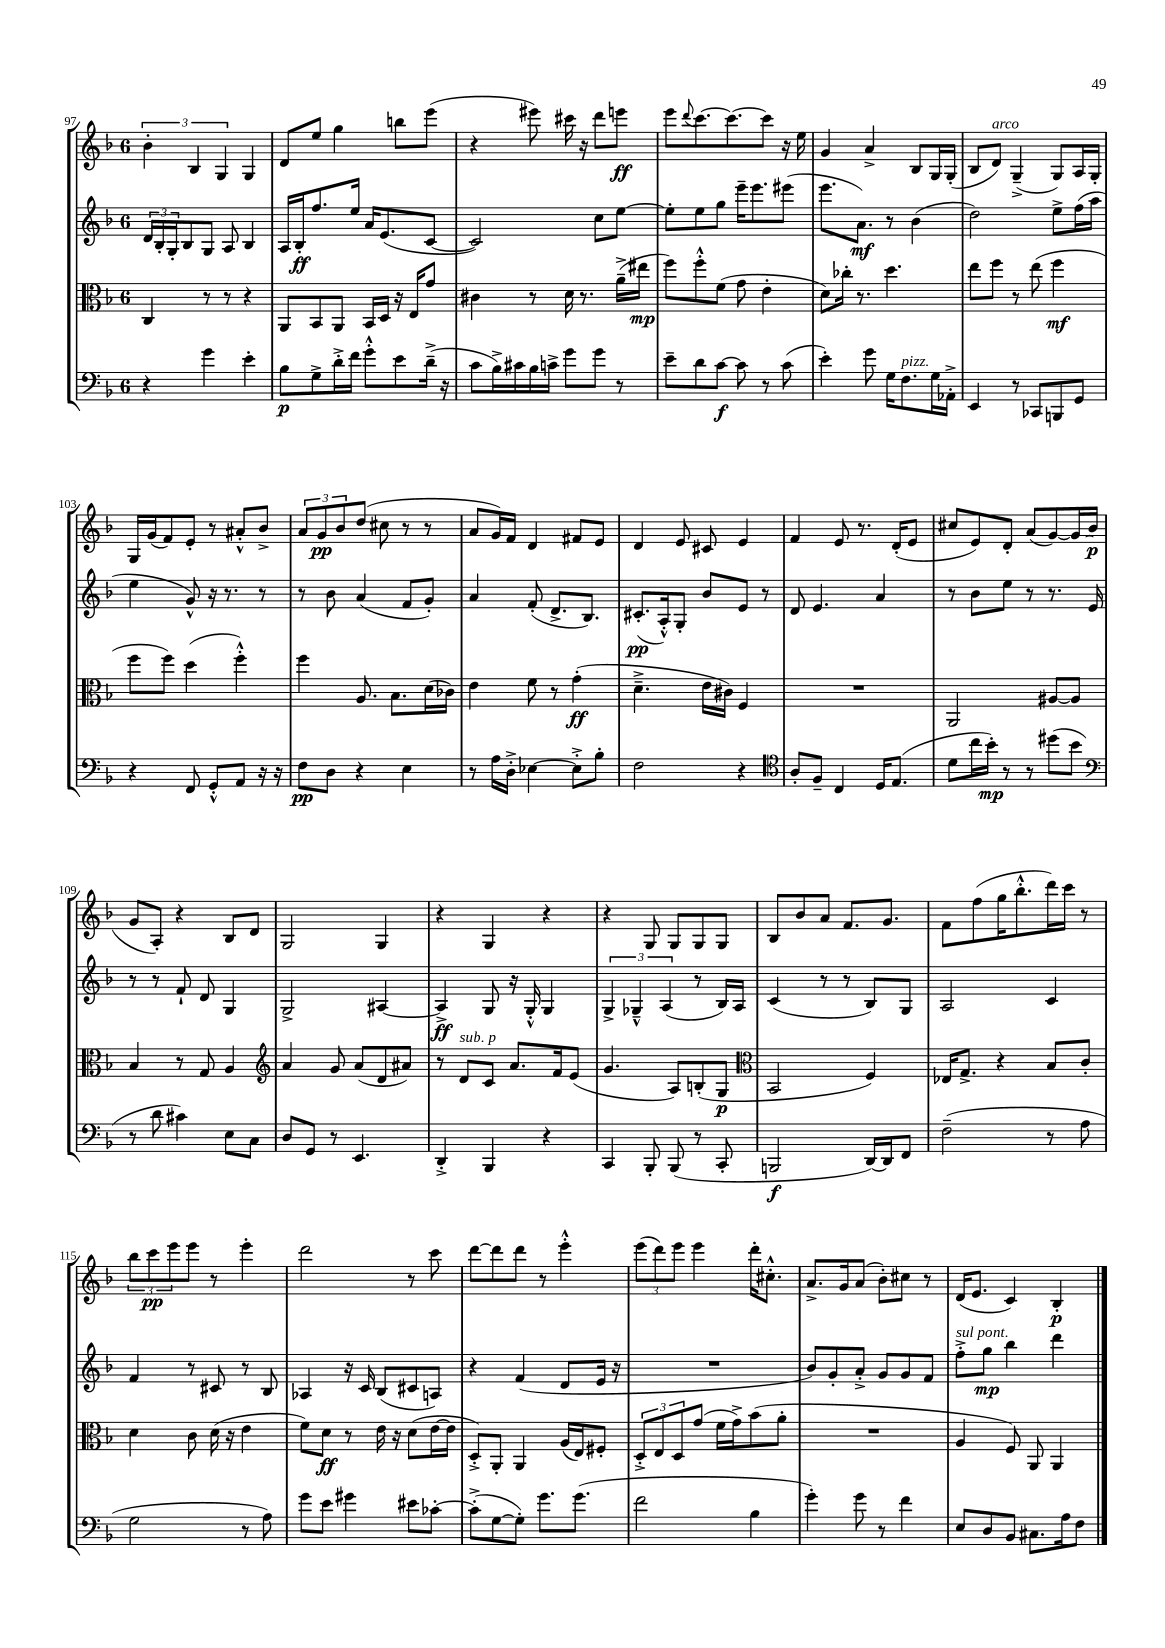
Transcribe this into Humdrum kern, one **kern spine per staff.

**kern	**dynam	**kern	**dynam	**kern	**dynam	**kern	**dynam
*part4	*part4	*part3	*part3	*part2	*part2	*part1	*part1
*staff4	*staff4	*staff3	*staff3	*staff2	*staff2	*staff1	*staff1
*clefF4	*	*clefC3	*	*clefG2	*	*clefG2	*
*k[b-]	*	*k[b-]	*	*k[b-]	*	*k[b-]	*
*M6/8	*	*M6/8	*	*M6/8	*	*M6/8	*
=97	=97	=97	=97	=97	=97	=97	=97
4r	.	4C/	.	24d/LL	.	6b-'\	.
.	.	.	.	24B-'/	.	.	.
.	.	.	.	24G'/J	.	.	.
.	.	.	.	8B-/	.	.	.
.	.	.	.	.	.	6B-/	.
4g\	.	8r	.	8G/J	.	.	.
.	.	.	.	.	.	6G/	.
.	.	8r	.	8A/	.	.	.
4e'\	.	4r	.	4B-/	.	4G/	.
=98	=98	=98	=98	=98	=98	=98	=98
8B-\L	p	8AA/L	.	16A/LL	.	8d/L	.
.	.	.	.	16B-'/J	ff	.	.
8G^\	.	8BB-/	.	8.ff/	.	8ee/J	.
16d'^\L	.	8AA/J	.	.	.	4gg\	.
16f\JJ	.	.	.	16ee/Jk	.	.	.
8g'^^\L	.	16BB-/LL	.	16a/KL	.	.	.
.	.	16D/JJ	.	(8.e/	.	.	.
8e\	.	16r	.	.	.	8bbn\L	.
.	.	16E/KL	.	.	.	.	.
(16d~^\Jk	.	8g/J	.	[8c/J	.	(8eee\J	.
16r	.	.	.	.	.	.	.
=99	=99	=99	=99	=99	=99	=99	=99
8c\L	.	4c#X\	.	2c/])	.	4r	.
16B-^\L)	.	.	.	.	.	.	.
16c#X\	.	.	.	.	.	.	.
16B-\	.	8r	.	.	.	8eee#X\)	.
16cn^\JJ	.	.	.	.	.	.	.
8g\L	.	16d\	.	.	.	16ccc#X\	.
.	.	8.r	.	.	.	16r	.
8g\J	.	.	.	8cc\L	.	8ddd\L	.
8r	.	(16a~^\LL	.	[8ee\J	.	8eeen\J	ff
.	.	16ee#X\JJ	mp	.	.	.	.
=100	=100	=100	=100	=100	=100	=100	=100
8e~\L	.	8ff\L)	.	8ee'\L]	.	8eee\L	.
.	.	.	.	.	.	8qqddd/	.
8d\	.	8ff'^^\	.	8ee\	.	[8.ccc\	.
[8c\J	f	(8f\J	.	8gg\J	.	.	.
.	.	.	.	.	.	8.ccc\_	.
8c\]	.	8g\	.	16eee~\KL	.	.	.
.	.	.	.	8.eee\	.	.	.
8r	.	4e'\	.	.	.	8ccc\J]	.
(8c\	.	.	.	(8eee#X\J	.	16r	.
.	.	.	.	.	.	16ee\	.
=101	=101	=101	=101	=101	=101	=101	=101
4e'\)	.	8d\L)	.	8.eee\L	.	4g/	.
.	.	16cc-X'\Jk	.	.	.	.	.
.	.	8.r	.	8.a\J)	mf	.	.
8g\	.	.	.	.	.	4a^/	.
16G\KL	.	4.dd\	.	8r	.	.	.
!LO:TX:a:i:t=pizz.	!	!	!	!	!	!	!
8.F\	.	.	.	.	.	.	.
.	.	.	.	(4b-\	.	8B-/L	.
16G\L	.	.	.	.	.	16G/L	.
16AA-X'^\JJ	.	.	.	.	.	(16G'/JJ	.
=102	=102	=102	=102	=102	=102	=102	=102
4EE/	.	8ee\L	.	2dd\)	.	8B-/L	.
!	!	!	!	!	!	!LO:TX:a:i:t=arco	!
.	.	8ff\J	.	.	.	8d/J)	.
8r	.	8r	.	.	.	(4G~^/	.
8CC-X/L	.	(8ee\	.	.	.	.	.
8BBBn/	.	4ff\	mf	8ee^\L	.	8G/L)	.
8GG/J	.	.	.	(16ff\L	.	16A/L	.
.	.	.	.	16aa\JJ	.	16G'/JJ	.
!!LO:LB:g=z
=103	=103	=103	=103	=103	=103	=103	=103
4r	.	8ff\L	.	4ee\	.	16G/LL	.
.	.	.	.	.	.	(16g/J	.
.	.	8ff\J)	.	.	.	8f/)	.
8FF/	.	(4dd\	.	8g^^/)	.	8e'/J	.
8GG'^^/L	.	.	.	16r	.	8r	.
.	.	.	.	8.r	.	.	.
8AA/J	.	4ff'^^\)	.	.	.	8a#X'^^/L	.
16r	.	.	.	8r	.	8b-^/J	.
16r	.	.	.	.	.	.	.
=104	=104	=104	=104	=104	=104	=104	=104
8F\L	pp	4ff\	.	8r	.	12a/L	.
.	.	.	.	.	.	12g/	pp
8D\J	.	.	.	8b-\	.	.	.
.	.	.	.	.	.	12b-/	.
4r	.	8.A/	.	(4a/	.	(8dd/J	.
.	.	.	.	.	.	8cc#X\	.
.	.	8.B-\L	.	.	.	.	.
4E\	.	.	.	8f/L	.	8r	.
.	.	(16d\L	.	8g'/J)	.	8r	.
.	.	16c-X\JJ)	.	.	.	.	.
=105	=105	=105	=105	=105	=105	=105	=105
8r	.	4e\	.	4a/	.	8a/L	.
16A\LL	.	.	.	.	.	16g/L)	.
16D'^\JJ	.	.	.	.	.	16f/JJ	.
[4E-X\	.	8f\	.	(8f'/	.	4d/	.
.	.	8r	.	8.d^/L	.	.	.
8E-'^\L]	.	(4g'\	ff	.	.	8f#X/L	.
.	.	.	.	8.B-/J)	.	.	.
8B-'\J	.	.	.	.	.	8e/J	.
=106	=106	=106	=106	=106	=106	=106	=106
2F\	.	4.d~^\	.	(8.c#X'/L	pp	4d/	.
.	.	.	.	16A'^^/k)	.	.	.
.	.	.	.	8G'/J	.	8e/	.
.	.	16e\LL	.	8b-/L	.	8c#X/	.
.	.	16c#X\JJ)	.	.	.	.	.
4r	.	4F/	.	8e/J	.	4e/	.
.	.	.	.	8r	.	.	.
=107	=107	=107	=107	=107	=107	=107	=107
*clefC4	*	*	*	*	*	*	*
8A'/L	.	2.r	.	8d/	.	4f/	.
8F~/J	.	.	.	4.e/	.	.	.
4C/	.	.	.	.	.	8e/	.
.	.	.	.	.	.	8.r	.
16D/KL	.	.	.	4a/	.	.	.
(8.E/J	.	.	.	.	.	(16d'/KL	.
.	.	.	.	.	.	8e/J	.
=108	=108	=108	=108	=108	=108	=108	=108
8d\L	.	2AA/	.	8r	.	8cc#X/L	.
16cc\L	.	.	.	8b-\L	.	8e/)	.
16b-'\JJ)	mp	.	.	.	.	.	.
8r	.	.	.	8ee\J	.	8d'/J	.
8r	.	.	.	8r	.	(8a/L	.
(8dd#X\L	.	[8A#X/L	.	8.r	.	[8g/)	.
8b-\J	.	8A#/J]	.	.	.	16g/L]	.
.	.	.	.	16e/	.	(16b-/JJ	p
!!LO:LB:g=z
=109	=109	=109	=109	=109	=109	=109	=109
*clefF4	*	*	*	*	*	*	*
8r	.	4B-/	.	8r	.	8g/L	.
8d\	.	.	.	8r	.	8A'/J)	.
4c#X\)	.	8r	.	8f`/	.	4r	.
.	.	8G/	.	8d/	.	.	.
8E\L	.	4A/	.	4G/	.	8B-/L	.
8C\J	.	.	.	.	.	8d/J	.
=110	=110	=110	=110	=110	=110	=110	=110
*	*	*clefG2	*	*	*	*	*
8D/L	.	4a/	.	2G^/	.	2G/	.
8GG/J	.	.	.	.	.	.	.
8r	.	8g/	.	.	.	.	.
4.EE/	.	(8a/L	.	.	.	.	.
.	.	8d/	.	[4A#X/	.	4G/	.
.	.	8a#X/J)	.	.	.	.	.
=111	=111	=111	=111	=111	=111	=111	=111
4DD'^/	.	8r	.	4A#^/]	ff	4r	.
!	!	!LO:TX:a:i:t=sub. p	!	!	!	!	!
.	.	8d/L	.	.	.	.	.
4BBB-/	.	8c/J	.	8G/	.	4G/	.
.	.	8.a/L	.	16r	.	.	.
.	.	.	.	16G'^^/	.	.	.
4r	.	.	.	4G/	.	4r	.
.	.	16f/k	.	.	.	.	.
.	.	(8e/J	.	.	.	.	.
=112	=112	=112	=112	=112	=112	=112	=112
4CC/	.	4.g/	.	6G^/	.	4r	.
.	.	.	.	6G-X~^^/	.	.	.
8BBB-'/	.	.	.	.	.	8G/	.
.	.	.	.	(6A/	.	.	.
(8BBB-/	.	8A/L)	.	.	.	8G/L	.
8r	.	(8Bn'/	.	8r	.	8G/	.
8CC'/	.	8G/J	p	16B-/LL)	.	8G/J	.
.	.	.	.	16A/JJ	.	.	.
=113	=113	=113	=113	=113	=113	=113	=113
*	*	*clefC3	*	*	*	*	*
2BBBn/	f	2BB-/	.	(4c/	.	8B-/L	.
.	.	.	.	.	.	8b-/	.
.	.	.	.	8r	.	8a/J	.
.	.	.	.	8r	.	8.f/L	.
[16DD/LL)	.	4F/)	.	8B-/L)	.	.	.
16DD/J]	.	.	.	.	.	8.g/J	.
8FF/J	.	.	.	8G/J	.	.	.
=114	=114	=114	=114	=114	=114	=114	=114
(2F~\	.	16E-X/KL	.	2A/	.	8f\L	.
.	.	8.G^/J	.	.	.	.	.
.	.	.	.	.	.	(8ff\	.
.	.	4r	.	.	.	16gg\K	.
.	.	.	.	.	.	8.bb-'^^\	.
8r	.	8B-/L	.	4c/	.	16ddd\L)	.
.	.	.	.	.	.	16ccc\JJ	.
8A\	.	8c'/J	.	.	.	8r	.
!!LO:LB:g=z
=115	=115	=115	=115	=115	=115	=115	=115
2G\	.	4d\	.	4f/	.	12bb-\L	.
.	.	.	.	.	.	12ccc\	pp
.	.	.	.	.	.	12eee\	.
.	.	8c\	.	8r	.	8eee\J	.
.	.	(16d\	.	8c#X/	.	8r	.
.	.	16r	.	.	.	.	.
8r	.	4e\	.	8r	.	4eee'\	.
8A\)	.	.	.	8B-/	.	.	.
=116	=116	=116	=116	=116	=116	=116	=116
8g\L	.	8f\L)	.	4A-X/	.	2ddd\	.
8e\J	.	8d\J	ff	.	.	.	.
4g#X\	.	8r	.	16r	.	.	.
.	.	.	.	16c/	.	.	.
.	.	16e\	.	(8B-/L	.	.	.
.	.	16r	.	.	.	.	.
8e#X\L	.	(8d\L	.	8c#X/	.	8r	.
[8c-X'\J	.	[16e\L	.	8An/J)	.	8ccc\	.
.	.	16e\JJ]	.	.	.	.	.
=117	=117	=117	=117	=117	=117	=117	=117
(8c-'^\L]	.	8D'^/L)	.	4r	.	[8ddd\L	.
[8G\	.	8AA'/J	.	.	.	8ddd\]	.
8G'\J])	.	4AA/	.	(4f/	.	8ddd\J	.
8.g\L	.	.	.	.	.	8r	.
.	.	(16A/LL	.	8d/L	.	4eee'^^\	.
(8.g\J	.	16E/J)	.	.	.	.	.
.	.	8F#X'/J	.	16e/Jk	.	.	.
.	.	.	.	16r	.	.	.
=118	=118	=118	=118	=118	=118	=118	=118
2f\	.	12D'^/L	.	2.r	.	(12eee\L	.
.	.	12E/	.	.	.	12ddd\)	.
.	.	12D/	.	.	.	12eee\J	.
.	.	(8g/J	.	.	.	4eee\	.
.	.	16f\LL	.	.	.	.	.
.	.	16g^\J)	.	.	.	.	.
4B-\	.	(8b-\	.	.	.	16ddd'\KL	.
.	.	.	.	.	.	8.cc#X'^^\J	.
.	.	8a'\J	.	.	.	.	.
=119	=119	=119	=119	=119	=119	=119	=119
4g'\)	.	2.r	.	8b-/L)	.	8.a^/L	.
.	.	.	.	8g'/	.	.	.
.	.	.	.	.	.	16g/k	.
8g\	.	.	.	8a'^/J	.	(8a/J	.
8r	.	.	.	8g/L	.	8b-'\L)	.
4f\	.	.	.	8g/	.	8cc#X\J	.
.	.	.	.	8f/J	.	8r	.
=120	=120	=120	=120	=120	=120	=120	=120
!	!	!	!	!LO:TX:a:i:t=sul pont.	!	!	!
8E/L	.	4A/	.	8ff'^\L	.	(16d/KL	.
.	.	.	.	.	.	8.e/J	.
8D/	.	.	.	8gg\J	mp	.	.
8BB-/J	.	8F/)	.	4bb-\	.	4c/)	.
8.C#X\L	.	8AA/	.	.	.	.	.
.	.	4AA/	.	4ddd\	.	4B-'/	p
16A\k	.	.	.	.	.	.	.
8F\J	.	.	.	.	.	.	.
==	==	==	==	==	==	==	==
*-	*-	*-	*-	*-	*-	*-	*-
